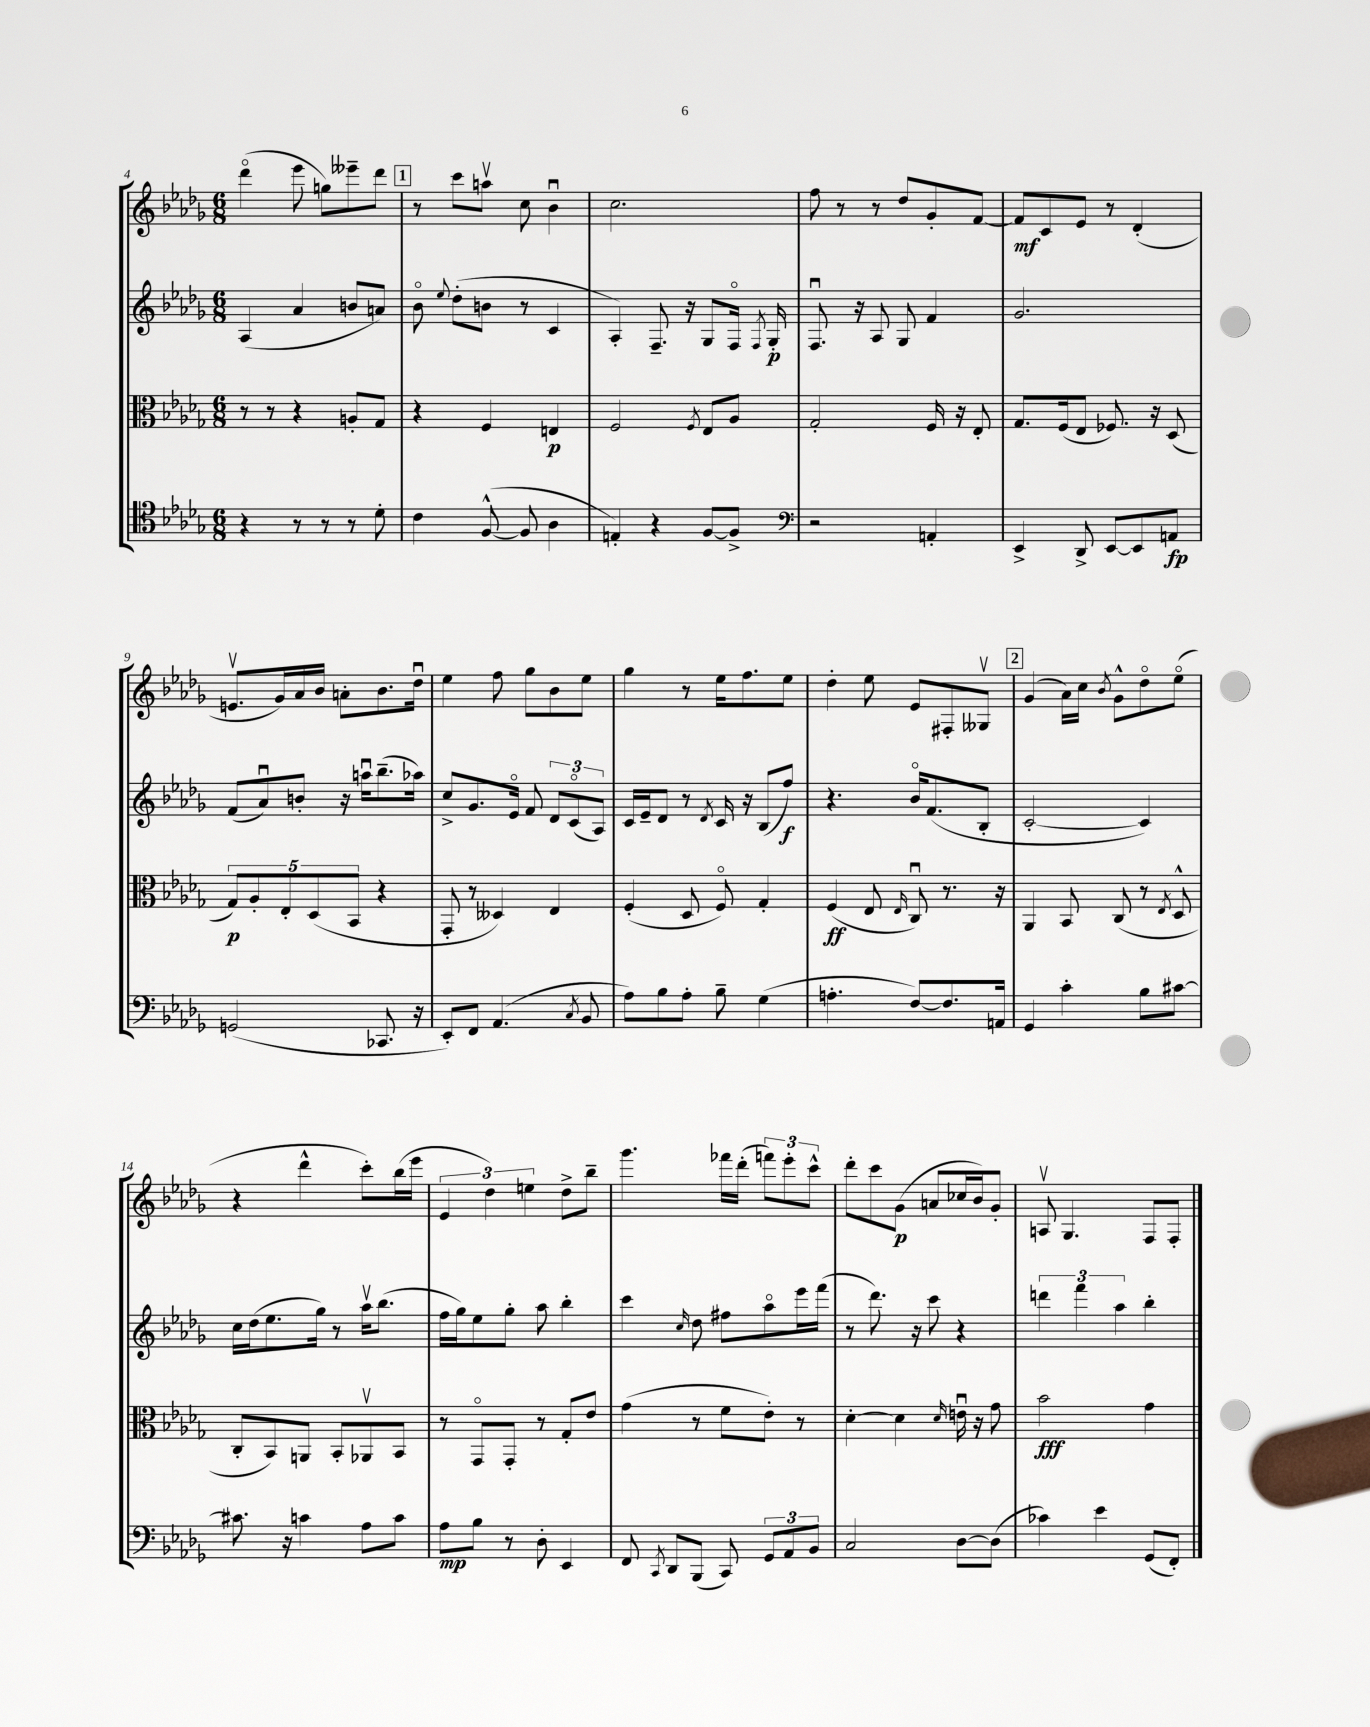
<<
\new StaffGroup <<
\new Staff = "s0" {
    \clef treble \key des \major \numericTimeSignature \time 6/8
    \autoBeamOff des'''4\flageolet( ees'''8 g''8[) eeses'''8-- des'''8] |
    \mark \markup { \box "1" } r8 c'''8[ a''8]\upbow c''8 bes'4\downbow |
    c''2. |
    f''8 r8 r8 des''8[ ges'8-. f'8]~ |
    f'8[\mf c'8 ees'8] r8 des'4-.( |
    e'8.[\upbow ges'16) aes'16 bes'16] a'8[-. bes'8. des''16]\downbow |
    ees''4 f''8 ges''8[ bes'8 ees''8] |
    ges''4 r8 ees''16[ f''8. ees''8] |
    des''4-. ees''8 ees'8[ fis8-. geses8]\upbow |
    \mark \markup { \box "2" } ges'4( aes'16[) c''16] \acciaccatura { bes'8 } ges'8[-^ des''8\flageolet ees''8]\flageolet( |
    r4 des'''4-^ c'''8[-.) bes''16( ees'''16] |
    \tuplet 3/2 { ees'4 des''4) e''4 } des''8[-> bes''8]-- |
    ges'''4. fes'''16[ des'''16]-.( \tuplet 3/2 { f'''8[) ees'''8-. c'''8]-^ } |
    des'''8[-. c'''8 ges'8]\p( a'8[ ces''16 bes'16) ges'8]-. |
    a8\upbow ges4. f8[ f8]-. \bar "|." |
}
\new Staff = "s1" {
    \clef treble \key des \major \numericTimeSignature \time 6/8
    \autoBeamOff aes4( aes'4 b'8[ a'8]) |
    \mark \markup { \box "1" } bes'8\flageolet \appoggiatura { ees''8 } des''8[-.( b'8] r8 c'4 |
    aes4-.) f8.-- r16 ges8[ f16]\flageolet \acciaccatura { f8 } ges16-.\p |
    f8.\downbow r16 aes8 ges8 f'4 |
    ges'2. |
    f'8[( aes'8\downbow) b'8]-. r16 a''16[\downbow bes''8.--( aes''16]) |
    c''8[-> ges'8. ees'16]\flageolet f'8 \tuplet 3/2 { des'8[ c'8\flageolet( aes8]) } |
    c'16[ ees'16-- des'8] r8 \acciaccatura { des'8 } c'16 r16 bes8[( f''8]\f) |
    r4. bes'16[\flageolet f'8.( bes8]-. |
    \mark \markup { \box "2" } c'2~-. c'4) |
    c''16[ des''16( ees''8. ges''16]) r8 aes''16[\upbow bes''8.]( |
    f''16[ ges''16) ees''8 ges''8]-. aes''8 bes''4-. |
    c'''4 \grace { c''16 } des''8 fis''8[ aes''8\flageolet ees'''16 f'''16]( |
    r8 des'''8.) r16 c'''8 r4 |
    \tuplet 3/2 { d'''4 f'''4 aes''4 } bes''4-. \bar "|." |
}
\new Staff = "s2" {
    \clef alto \key des \major \numericTimeSignature \time 6/8
    \autoBeamOff r8 r8 r4 a8[-. ges8] |
    \mark \markup { \box "1" } r4 f4 e4\p |
    f2 \acciaccatura { f8 } ees8[ aes8] |
    ges2-. f16 r16 ees8-. |
    ges8.[ f16( ees8] fes8.) r16 des8( |
    \tuplet 5/4 { ges8[\p) aes8-. ees8-. des8( bes,8] } r4 |
    ges,8-. r8 deses4) ees4 |
    f4-.( des8 f8\flageolet) ges4-. |
    f4\ff( ees8 \grace { ees16 } c8\downbow) r8. r16 |
    \mark \markup { \box "2" } aes,4 bes,8 c8( r8 \acciaccatura { ees8 } des8-^ |
    c8[-. bes,8) a,8] bes,8[-. aes,8\upbow bes,8] |
    r8 ges,8[\flageolet ges,8]-. r8 ges8[-. ees'8] |
    ges'4( r8 f'8[ ees'8]-.) r8 |
    des'4~-. des'4 \grace { des'16 } e'16\downbow r16 ges'8 |
    bes'2\fff ges'4 \bar "|." |
}
\new Staff = "s3" {
    \clef tenor \key des \major \numericTimeSignature \time 6/8
    \autoBeamOff r4 r8 r8 r8 des'8-. |
    \mark \markup { \box "1" } c'4 f8~-^( f8 aes4 |
    e4-.) r4 f8[~ f8]-> |
    \clef bass r2 a,4-. |
    ees,4-> des,8-> ees,8[~ ees,8 a,8]\fp |
    g,2( ces,8. r16 |
    ees,8[-.) f,8] aes,4.( \acciaccatura { c8 } bes,8 |
    aes8[) bes8 aes8]-. bes8-- ges4( |
    a4.-. f8[~) f8. a,16] |
    \mark \markup { \box "2" } ges,4 c'4-. bes8[ cis'8]~ |
    cis'8. r16 c'4 aes8[ c'8] |
    aes8[\mp bes8] r8 des8-. ees,4 |
    f,8 \acciaccatura { c,8 } des,8[ bes,,8]( c,8) \tuplet 3/2 { ges,8[ aes,8 bes,8] } |
    c2 des8[~ des8]( |
    ces'4) ees'4 ges,8[( f,8]-.) \bar "|." |
}
>>
>>
\layout { \context { \Score currentBarNumber = #4 } }
